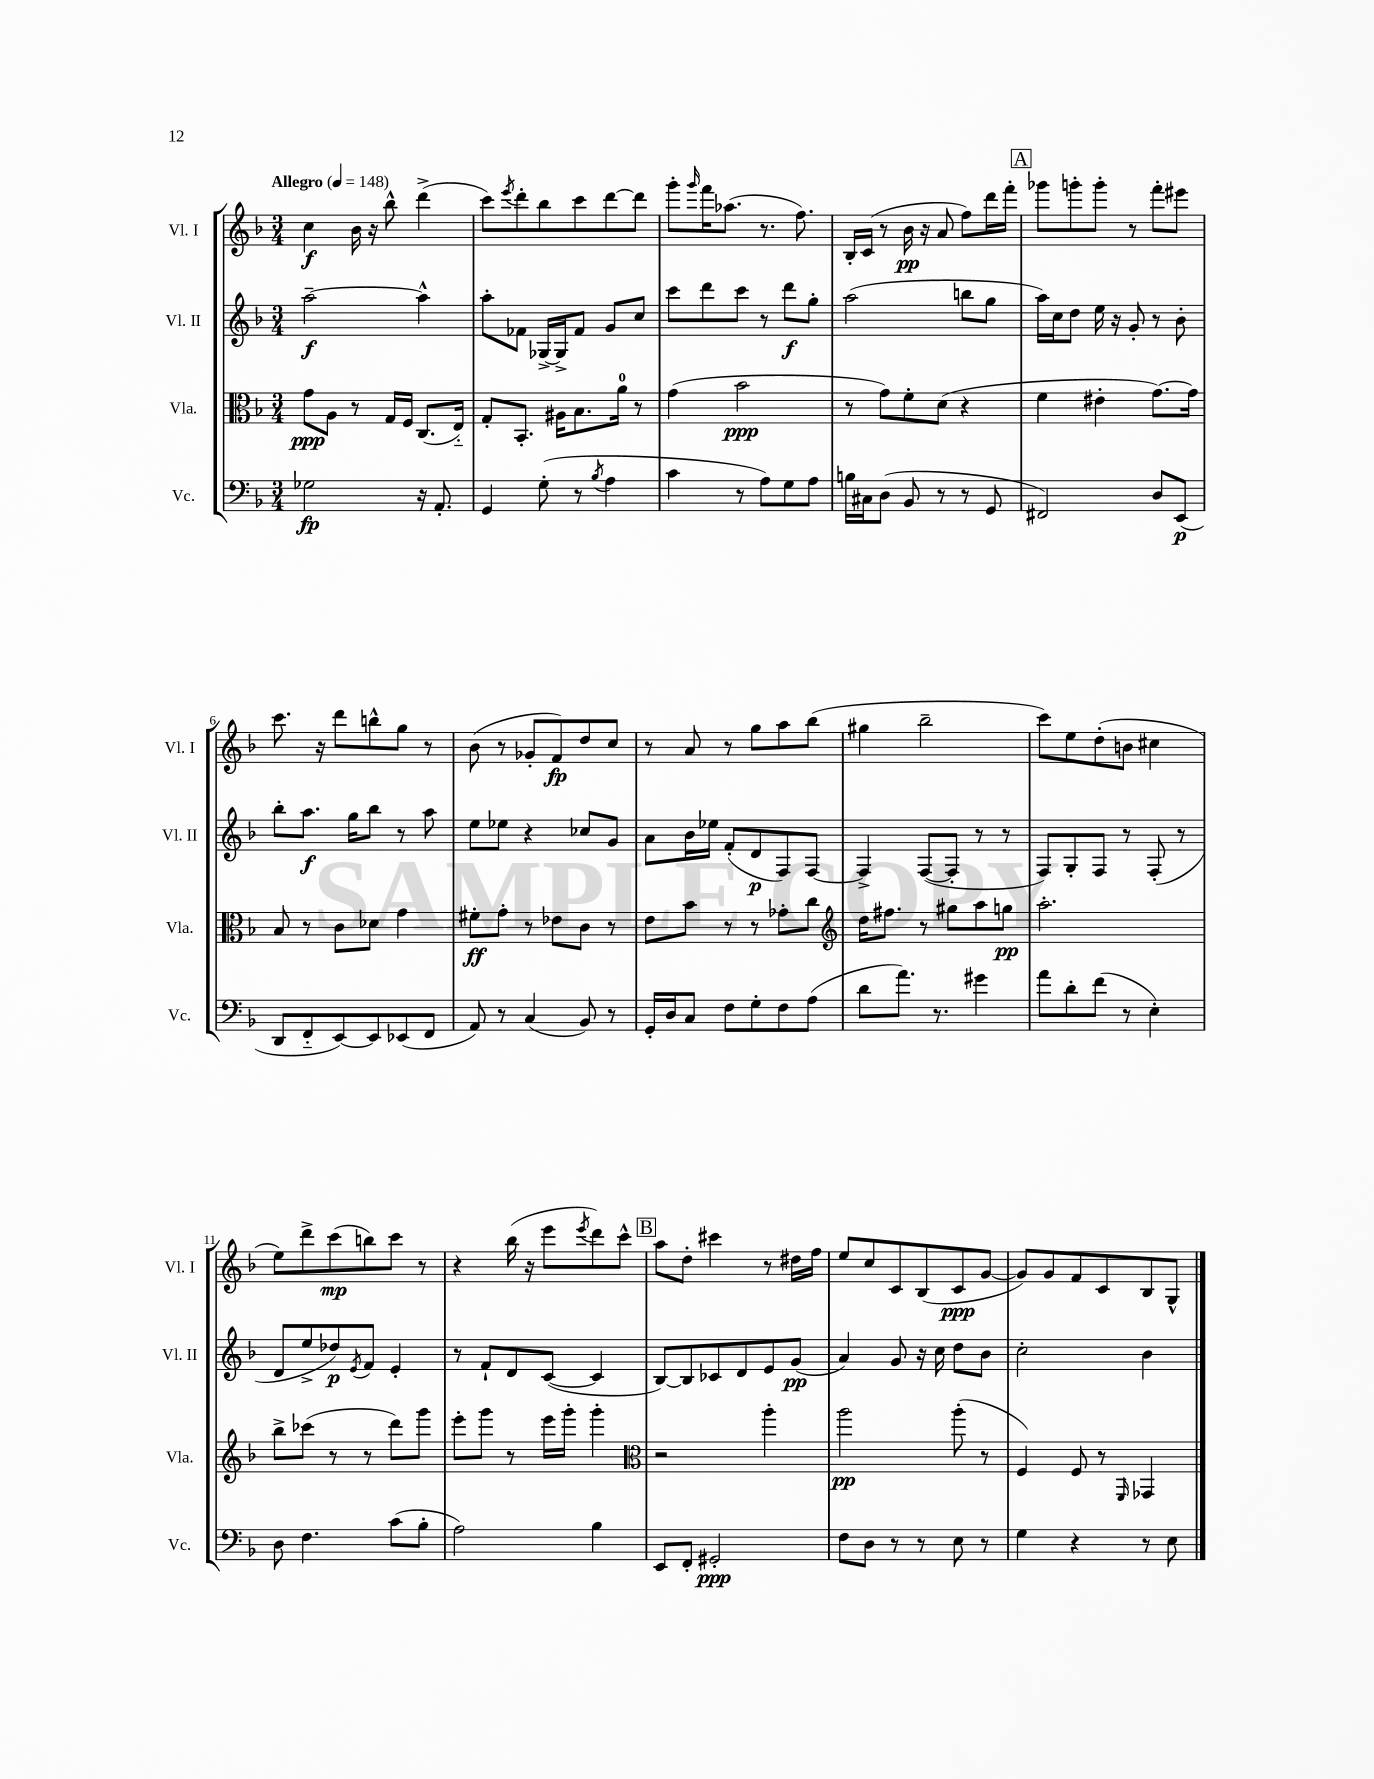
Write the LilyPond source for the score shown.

<<
\new StaffGroup <<
\new Staff = "s0" \with { instrumentName = "Vl. I" shortInstrumentName = "Vl. I" } {
    \clef treble \key f \major \numericTimeSignature \time 3/4 \tempo "Allegro" 4 = 148
    c''4\f bes'16 r16 bes''8-^ d'''4->( |
    c'''8) \acciaccatura { e'''8 } d'''8-. bes''8 c'''8 d'''8~ d'''8 |
    g'''8-. \grace { g'''16 } f'''16 aes''8.( r8. f''8.) |
    bes16-. c'16( r8 bes'16\pp r16 a'8 f''8) d'''16 f'''16-. |
    \mark \markup { \box "A" } ges'''8 g'''8-. g'''8-. r8 f'''8-. eis'''8 |
    c'''8. r16 d'''8 b''8-^ g''8 r8 |
    bes'8( r8 ges'8-. f'8\fp) d''8 c''8 |
    r8 a'8 r8 g''8 a''8 bes''8( |
    gis''4 bes''2-- |
    c'''8) e''8 d''8-.( b'8 cis''4 |
    e''8) d'''8-> c'''8\mp( b''8) c'''8 r8 |
    r4 bes''16( r16 e'''8 \acciaccatura { e'''8 } d'''8) c'''8-^ |
    \mark \markup { \box "B" } a''8 d''8-. cis'''4 r8 dis''16 f''16 |
    e''8 c''8 c'8 bes8( c'8\ppp g'8~ |
    g'8) g'8 f'8 c'8 bes8 g8-^ \bar "|." |
}
\new Staff = "s1" \with { instrumentName = "Vl. II" shortInstrumentName = "Vl. II" } {
    \clef treble \key f \major \numericTimeSignature \time 3/4
    a''2~--\f a''4-^ |
    a''8-. fes'8 ges16~-> ges16-> fes'8 g'8 c''8 |
    c'''8 d'''8 c'''8 r8 d'''8\f g''8-. |
    a''2( b''8 g''8 |
    \mark \markup { \box "A" } a''16) c''16 d''8 e''16 r16 g'8-. r8 bes'8-. |
    bes''8-. a''8.\f g''16 bes''8 r8 a''8 |
    e''8 ees''8 r4 ces''8 g'8 |
    a'8 bes'16 ees''16 f'8-.( d'8\p f8) f8~ |
    f4-> f8~( f8-. r8 r8 |
    f8) g8-. f8 r8 f8-.( r8 |
    d'8 e''8-> des''8\p) \acciaccatura { e'8 } f'8 e'4-. |
    r8 f'8-! d'8 c'8~( c'4 |
    \mark \markup { \box "B" } bes8~) bes8 ces'8 d'8 e'8 g'8\pp( |
    a'4) g'8 r16 c''16 d''8 bes'8 |
    c''2-. bes'4 \bar "|." |
}
\new Staff = "s2" \with { instrumentName = "Vla." shortInstrumentName = "Vla." } {
    \clef alto \key f \major \numericTimeSignature \time 3/4
    g'8\ppp a8 r8 g16 f16 c8.( e16-_) |
    g8-. bes,8.-. ais16 bes8. a'16-0 r8 |
    g'4( bes'2\ppp |
    r8 g'8) f'8-. d'8( r4 |
    \mark \markup { \box "A" } f'4 eis'4-. g'8.~) g'16 |
    bes8 r8 c'8 des'8 g'4 |
    fis'8-.\ff g'8-. r8 ees'8 c'8 r8 |
    e'8 bes'8 r8 r8 ges'8-. c''8 |
    \clef treble d''16 fis''8. r8 gis''8 a''8 g''8\pp |
    a''2.-. |
    bes''8-> ces'''8( r8 r8 d'''8) g'''8 |
    e'''8-. g'''8 r8 e'''16 g'''16-. g'''4-. |
    \mark \markup { \box "B" } \clef alto r2 a''4-. |
    a''2\pp a''8-.( r8 |
    f4) f8 r8 \grace { f,16 } ges,4 \bar "|." |
}
\new Staff = "s3" \with { instrumentName = "Vc." shortInstrumentName = "Vc." } {
    \clef bass \key f \major \numericTimeSignature \time 3/4
    ges2\fp r16 a,8.-. |
    g,4 g8-.( r8 \acciaccatura { bes8 } a4 |
    c'4 r8 a8) g8 a8 |
    b16 cis16 d8( bes,8 r8 r8 g,8 |
    \mark \markup { \box "A" } fis,2) d8 e,8\p( |
    d,8 f,8-_ e,8~) e,8 ees,8( f,8 |
    a,8) r8 c4( bes,8) r8 |
    g,16-. d16 c8 f8 g8-. f8 a8( |
    d'8 a'8.) r8. gis'4 |
    a'8 d'8-. f'8( r8 e4-.) |
    d8 f4. c'8( bes8-. |
    a2) bes4 |
    \mark \markup { \box "B" } e,8 f,8-. gis,2-.\ppp |
    f8 d8 r8 r8 e8 r8 |
    g4 r4 r8 e8 \bar "|." |
}
>>
>>
